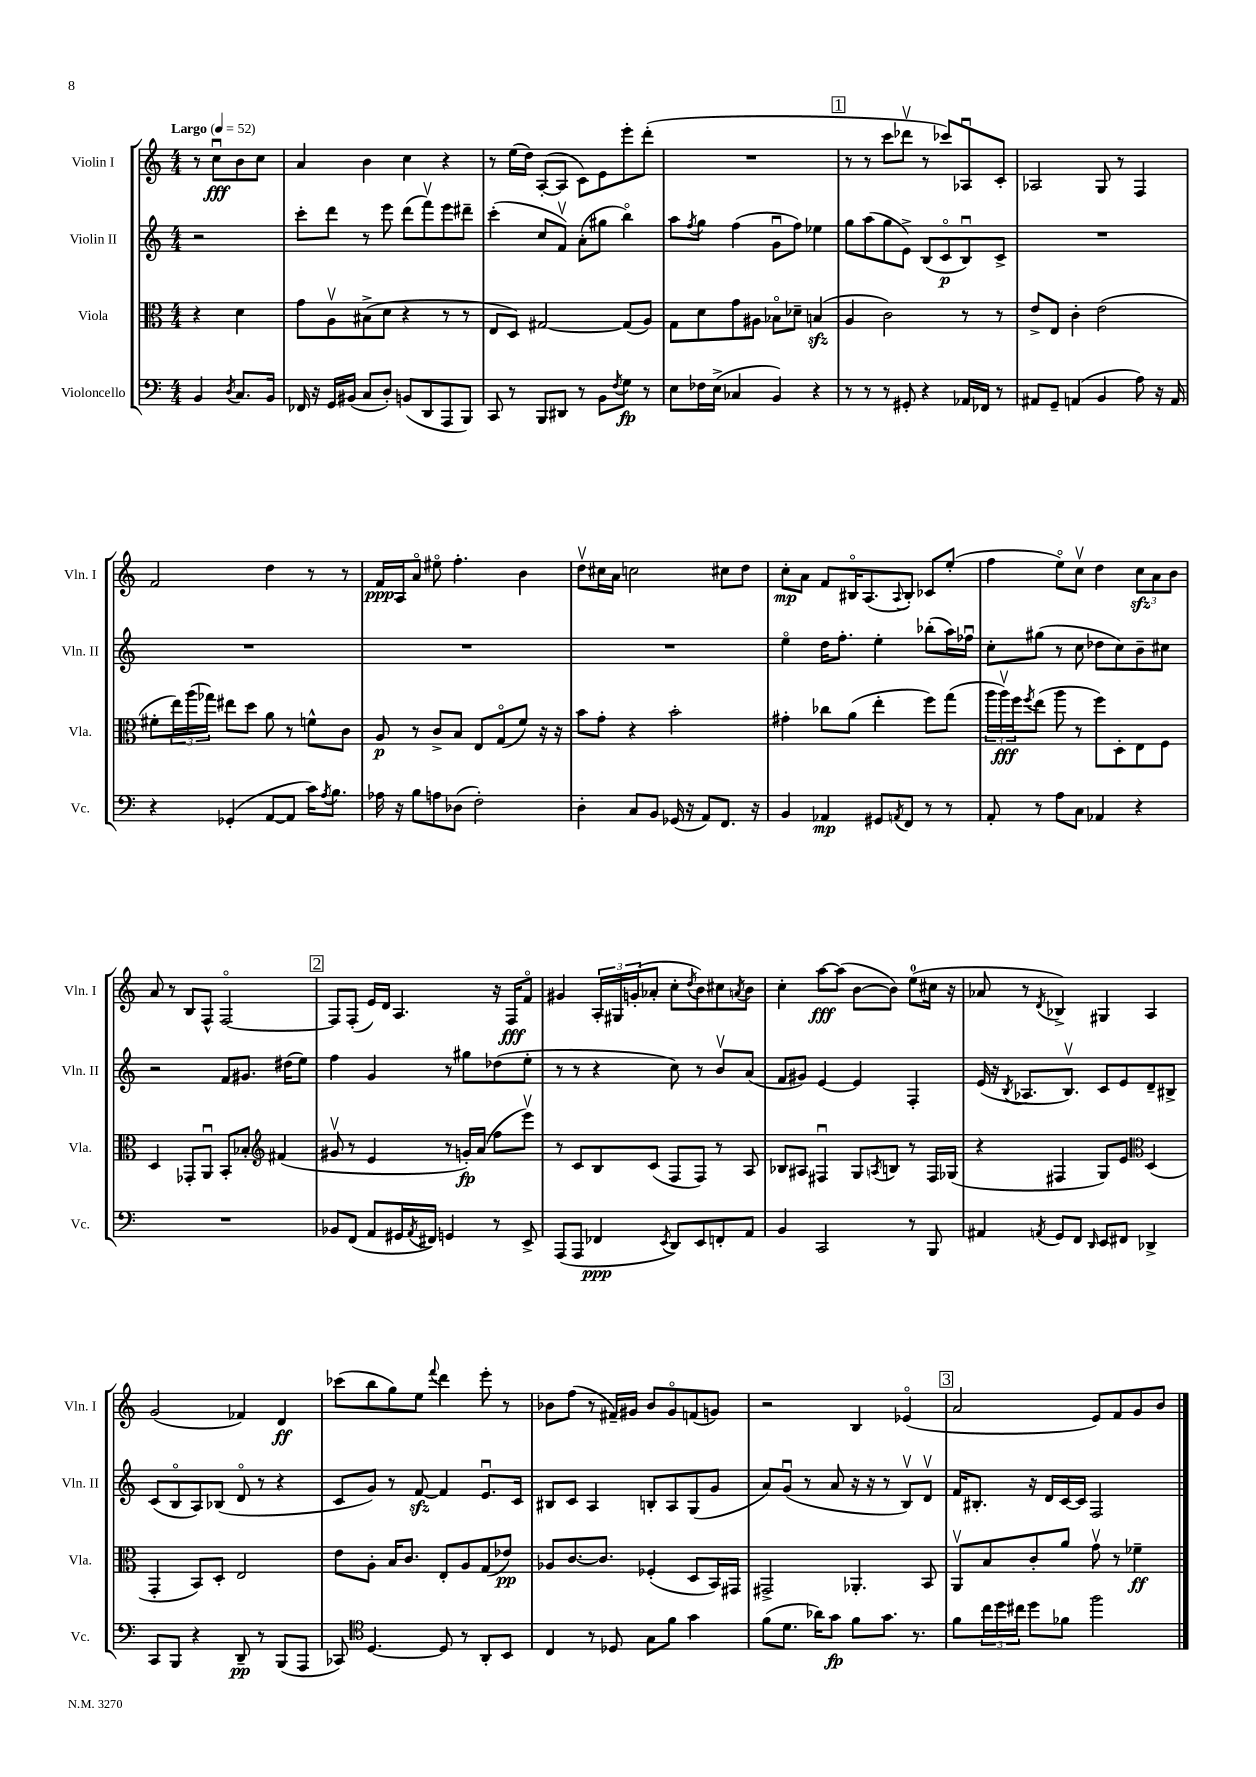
<<
\new StaffGroup <<
\new Staff = "s0" \with { instrumentName = "Violin I" shortInstrumentName = "Vln. I" } {
    \clef treble \key c \major \numericTimeSignature \time 4/4 \partial 2 \tempo "Largo" 4 = 52
    r8 c''8\downbow\fff b'8 c''8 |
    a'4 b'4 c''4 r4 |
    r8 e''16( d''16) a8~-.( a8 c'8) e'8 e'''8-. d'''8-.( |
    R1 |
    \mark \markup { \box "1" } r8 r8 c'''8 des'''8\upbow r8 ces'''8) aes8\downbow c'8-. |
    aes2 g8 r8 f4 |
    f'2 d''4 r8 r8 |
    f'16\ppp a16 a'8\flageolet eis''8\flageolet f''4.-. b'4 |
    d''8\upbow cis''16 a'16 c''2 cis''8 d''8 |
    c''8-.\mp a'8 f'8 bis16\flageolet a8.( \appoggiatura { a8 } bis8-.) ces'8 e''8-.( |
    f''4 e''8\flageolet) c''8\upbow d''4 \tuplet 3/2 { c''8\sfz a'8 b'8 } |
    a'8 r8 b8 f8-^ f2~\flageolet |
    \mark \markup { \box "2" } f8 f8-.( e'16) d'16 a4. r16 f16\fff f'8\flageolet |
    gis'4 \tuplet 3/2 { a16-. gis16 g'16-.( } aes'8-. c''8-. \acciaccatura { d''8 } b'8) cis''8 \acciaccatura { a'8 } b'8 |
    c''4-. a''8~\fff a''8( b'8~ b'8) e''8-0( cis''16 r16 |
    aes'8 r8 \acciaccatura { d'8 } bes4->) gis4 a4 |
    g'2( fes'4) d'4\ff |
    ces'''8( b''8 g''8) e''8 \appoggiatura { f'''8 } d'''4 e'''8-. r8 |
    bes'8 f''8( r8 fis'16--) gis'16 bes'8 gis'8\flageolet f'8( g'8) |
    r2 b4 ees'4\flageolet( |
    \mark \markup { \box "3" } a'2 e'8) f'8 g'8 b'8 \bar "|." |
}
\new Staff = "s1" \with { instrumentName = "Violin II" shortInstrumentName = "Vln. II" } {
    \clef treble \key c \major \numericTimeSignature \time 4/4 \partial 2
    r2 |
    c'''8-. d'''8 r8 e'''8 d'''8( f'''8\upbow) e'''8 dis'''8-- |
    c'''4-.( c''8 f'8\upbow) a'8-.( gis''8 b''4\flageolet) |
    a''8 \acciaccatura { f''8 } g''8 f''4( g'8\downbow f''8) ees''4 |
    \mark \markup { \box "1" } g''8 a''8( g''8 e'8->) b8( c'8\flageolet\p b8\downbow) c'8-> |
    R1 |
    R1 |
    R1 |
    R1 |
    e''4\flageolet d''16 f''8.-. e''4-. bes''8-.( a''16) fes''16\downbow |
    c''8-. gis''8( r8 c''8 des''8 c''8) b'8-- cis''8 |
    r2 f'8 gis'8. dis''16( e''8) |
    \mark \markup { \box "2" } f''4 g'4 r8 gis''8 des''8( e''8-. |
    r8 r8 r4 c''8) r8 b'8\upbow a'8( |
    f'8 gis'8) e'4~ e'4 f4-. |
    e'16( r16 \acciaccatura { b8 } aes8. b8.\upbow) c'8 e'8 d'8-- bis8-> |
    c'8( b8\flageolet a8) bes8( d'8\flageolet r8 r4 |
    c'8 g'8) r8 f'8~\sfz f'4 e'8.\downbow c'16 |
    bis8 c'8 a4 b8-. a8 g8( g'8 |
    a'8) g'8\downbow( r8 a'8 r16 r16 r8 b8\upbow) d'8\upbow |
    \mark \markup { \box "3" } f'16 bis8.-. r16 d'16 c'16~ c'16 f2 \bar "|." |
}
\new Staff = "s2" \with { instrumentName = "Viola" shortInstrumentName = "Vla." } {
    \clef alto \key c \major \numericTimeSignature \time 4/4 \partial 2
    r4 d'4 |
    g'8 a8\upbow bis8->( d'8 r4 r8 r8 |
    e8 d8) gis2~ gis8( a8) |
    g8 d'8 g'8 ais8 bes8\flageolet des'8-- b4\sfz( |
    \mark \markup { \box "1" } a4 c'2) r8 r8 |
    e'8-> e8 c'4-. e'2( |
    fis'8-. \tuplet 3/2 { e''16) a''16( ges''16) } eis''8 d''8 a'8 r8 f'8-^ c'8 |
    a8\p r8 c'8-> b8 e8 g8\flageolet( f'8) r16 r16 |
    b'8 g'8-. r4 b'2-. |
    gis'4-. ces''8 a'8( e''4-. f''8) g''8( |
    \tuplet 3/2 { a''16 a''16\upbow\fff) f''16 } \acciaccatura { f''8 } e''8( a''8 r8 f''8) d8-. e8 f8 |
    d4 ges,8-. a,8\downbow b,8-. bes8-. \clef treble fis'4( |
    \mark \markup { \box "2" } gis'8\upbow r8 e'4 r8 g'16-.\fp) a'16( f''8 e'''8\upbow) |
    r8 c'8 b8 c'8( f8 f8) r8 a8 |
    bes8 ais8 fis4\downbow g8 \acciaccatura { a8 } b8 r8 fis16 ges16( |
    r4 fis4 g8) e'8 \clef alto d4( |
    g,4-. b,8) d8-. e2 |
    e'8 a8-. b16 c'8. e8-. a8 g8( ees'8\pp) |
    aes8 c'8.~ c'8. fes4-.( d8 b,16) gis,16 |
    gis,2-> aes,4.-. b,8 |
    \mark \markup { \box "3" } a,8\upbow b8 c'8-. a'8 g'8\upbow r8 fes'4--\ff \bar "|." |
}
\new Staff = "s3" \with { instrumentName = "Violoncello" shortInstrumentName = "Vc." } {
    \clef bass \key c \major \numericTimeSignature \time 4/4 \partial 2
    b,4 \acciaccatura { d8 } c8. b,16 |
    fes,16 r16 g,16 bis,16( c8 d8-.) b,8( d,8 a,,8 b,,8) |
    c,8 r8 b,,8 dis,8 r8 b,8 \acciaccatura { f8 } g8\fp r8 |
    e8 fes16 e16->( ces4 b,4) r4 |
    \mark \markup { \box "1" } r8 r8 r8 gis,8-. r4 aes,16 fes,16 r8 |
    ais,8 g,8-- a,4( b,4 a8) r16 a,16 |
    r4 ges,4-.( a,8~ a,8 c'16) \acciaccatura { a8 } b8. |
    aes16 r16 b8 a8 des8( f2-.) |
    d4-. c8 b,8 ges,16( r16 a,8) f,8. r16 |
    b,4 aes,4\mp gis,8 \acciaccatura { a,8 } f,8 r8 r8 |
    a,8-. r8 a8 c8 aes,4 r4 |
    R1 |
    \mark \markup { \box "2" } bes,8 f,8( a,8 gis,16 \acciaccatura { a,8 } fis,16) g,4 r8 e,8-> |
    a,,8( a,,8 fes,4\ppp \acciaccatura { e,8 } d,8) e,8 f,8-. a,8 |
    b,4 c,2 r8 b,,8 |
    ais,4 \acciaccatura { a,8 } g,8 f,8 \grace { d,16 } e,8 fis,8 des,4-> |
    c,8 b,,8 r4 d,8--\pp r8 b,,8( a,,8 |
    ces,8) \clef tenor d4.~ d8 r8 a,8-. b,8 |
    c4 r8 des8 g8 f'8 g'4 |
    f'8( d'8. aes'16) g'8\fp f'8 g'8. r8. |
    \mark \markup { \box "3" } f'8 \tuplet 3/2 { c''16 d''16 cis''16 } d''8 fes'8 f''2 \bar "|." |
}
>>
>>
\layout { \context { \Score \remove "Bar_number_engraver" } }
